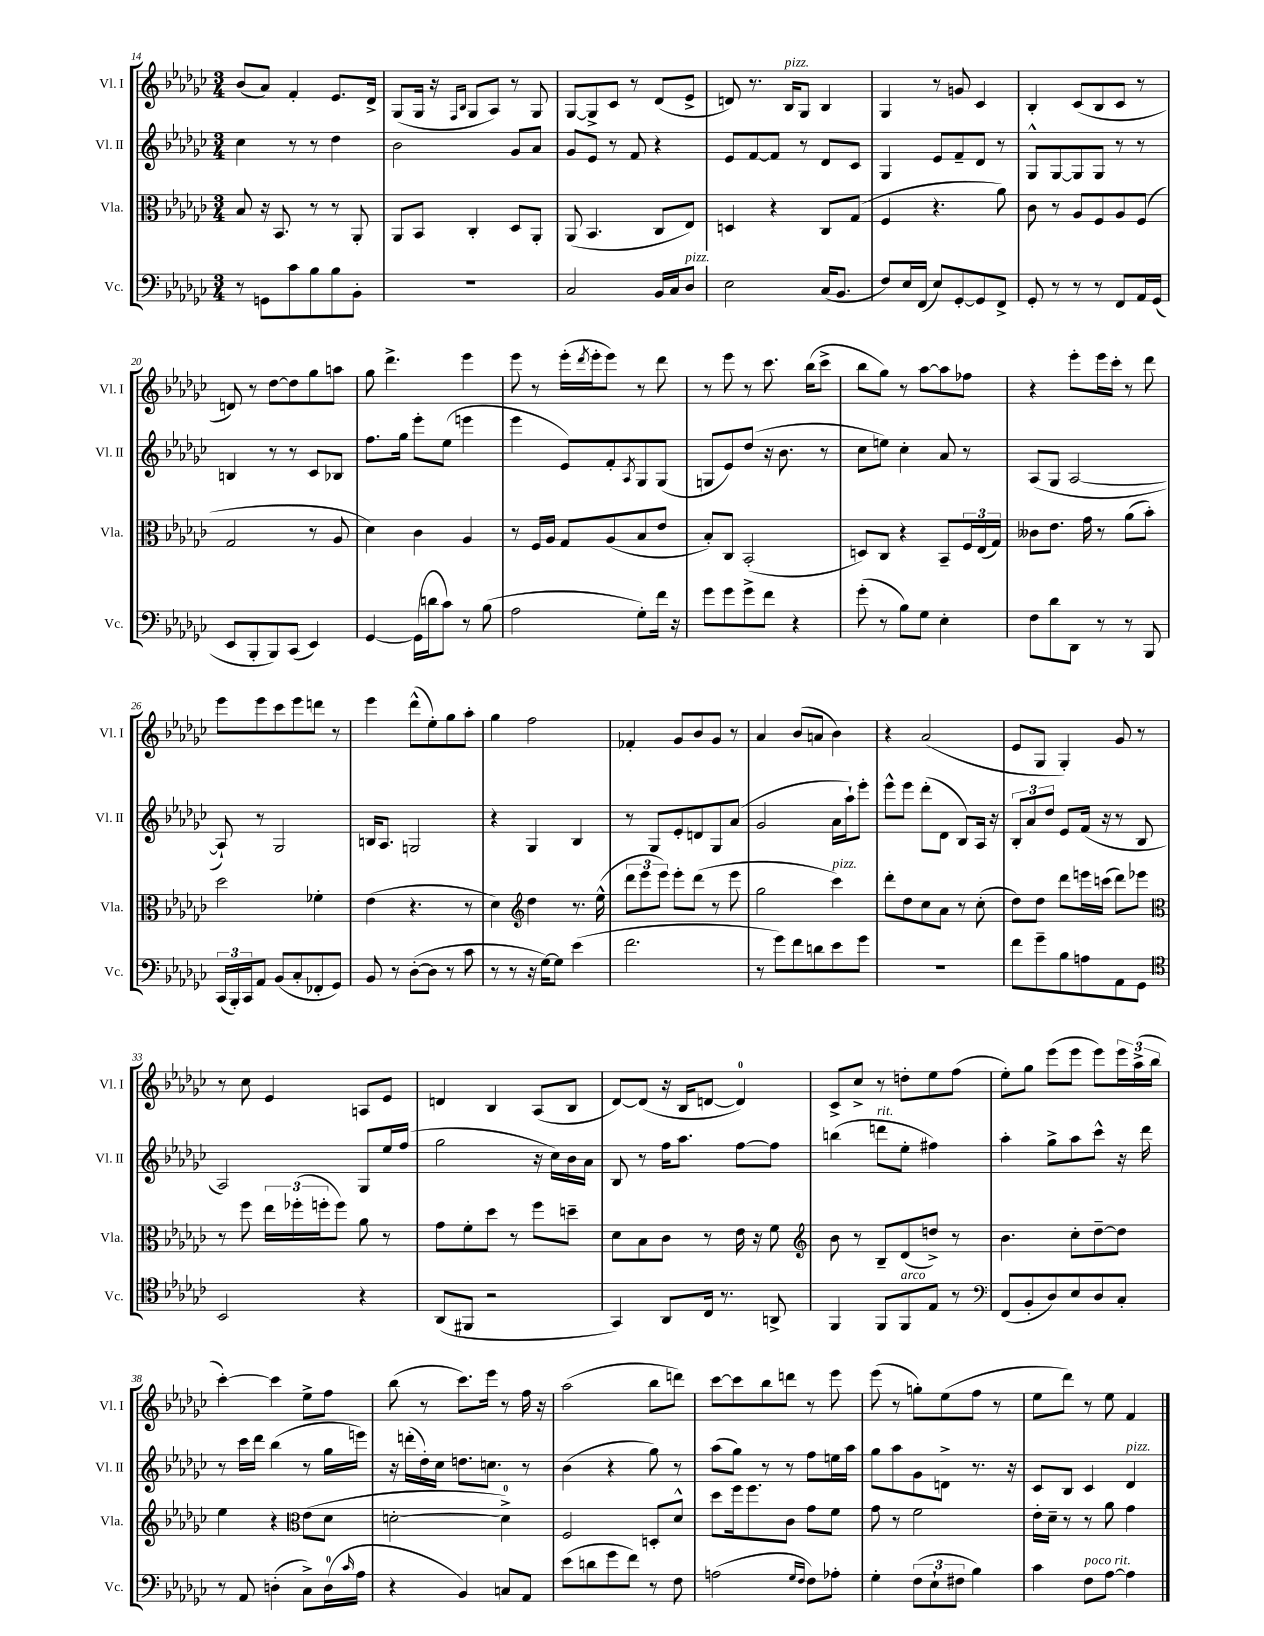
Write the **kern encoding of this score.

**kern	**kern	**kern	**kern
*part4	*part3	*part2	*part1
*staff4	*staff3	*staff2	*staff1
*I"Vc.	*I"Vla.	*I"Vl. II	*I"Vl. I
*I'Vc.	*I'Vla.	*I'Vl. II	*I'Vl. I
*clefF4	*clefC3	*clefG2	*clefG2
*k[b-e-a-d-g-c-]	*k[b-e-a-d-g-c-]	*k[b-e-a-d-g-c-]	*k[b-e-a-d-g-c-]
*M3/4	*M3/4	*M3/4	*M3/4
=14	=14	=14	=14
8r	8B-/	4cc-\	(8b-/L
8GGn\L	16r	.	8a-/J)
.	8.BB-/	.	.
8c-\	.	8r	4f'/
8B-\	8r	8r	.
8B-\	8r	4dd-\	8.e-/L
8BB-'\J	8AA-'/	.	.
.	.	.	16d-^/Jk
=15	=15	=15	=15
2.r	8AA-/L	2b-\	(8G-/L
.	8BB-/J	.	16G-/Jk
.	.	.	16r
.	.	.	16qqF/LL
.	.	.	16qqB-/JJ
.	4C-'/	.	8G-/L
.	.	.	8A-/J)
.	8D-/L	8g-/L	8r
.	8AA-'/J	8a-/J	8G-/
=16	=16	=16	=16
2C-/	(8AA-/	8g-/L	[8G-/L
.	4.BB-/	8e-/J	8G-^/]
.	.	8r	8c-/J
.	.	8f/	8r
16BB-/LL	8C-/L	4r	(8d-/L
16C-/J	.	.	.
!LO:TX:a:i:t=pizz.	!	!	!
8D-/J	8E-/J)	.	8e-^/J
=17	=17	=17	=17
2E-\	4Dn/	8e-/L	8dn/)
.	.	[8f/	8.r
.	4r	8f/J]	.
!	!	!	!LO:TX:a:i:t=pizz.
.	.	.	16B-/KL
.	.	8r	8G-/J
(16C-/KL	8C-/L	8d-/L	4B-/
8.BB-/J	.	.	.
.	(8G-/J	8c-/J	.
=18	=18	=18	=18
8F/L)	4F/	4G-/	4G-/
16E-/L	.	.	.
(16FF/JJ	.	.	.
8E-/L)	4.r	8e-/L	8r
[8GG-'/	.	8f~/	8gn/
8GG-/]	.	8d-/J	4c-/
8FF^/J	8a-\)	8r	.
=19	=19	=19	=19
8GG-'/	8c-\	8G-^^/L	4B-'/
8r	8r	[8G-/	.
8r	8A-/L	8G-/]	(8c-/L
8r	8F/	8G-/J	8B-/
8FF/L	8A-/	8r	8c-/J
16AA-/L	(8F/J	8r	8r
(16GG-/JJ	.	.	.
!!LO:LB:g=z
=20	=20	=20	=20
8EE-/L	2G-/	4Bn/	8dn/)
8BBB-'/	.	.	8r
8BBB-/)	.	8r	[8dd-\L
(8CC-/J	.	8r	8dd-\]
4EE-/)	8r	8c-/L	8gg-\
.	8A-/	8B-X/J	8aan\J
=21	=21	=21	=21
[4GG-/	4d-\)	8.ff\L	8gg-\
.	.	.	4.ddd-^\
.	.	16gg-\Jk	.
(16GG-\LL]	4c-\	8eee-'\L	.
16dn\J	.	.	.
8c-\J)	.	(8ee-\J	.
8r	4A-/	4eeen\	4eee-\
(8B-\	.	.	.
=22	=22	=22	=22
2A-\	8r	4eee-\	8eee-\
.	16F/LL	.	8r
.	16A-/JJ	.	.
.	8G-/L	8e-/L)	(16eee-'\LL
.	.	.	8qddd-/
.	.	.	16eee-'\J
.	(8A-/	8f'/	8eee-\J)
.	.	8qA-/	.
8G-'\L)	8B-/	8G-/	8r
16f\Jk	8e-/J	(8G-/J	8ddd-\
16r	.	.	.
=23	=23	=23	=23
8g-\L	8B-'/L)	8Gn/L	8r
8g-\	8C-/J	8e-/)	8eee-\
8g-^\	(2BB-'/	(8dd-/J	8r
8f\J	.	16r	8.ccc-\
.	.	8.b-\	.
4r	.	.	.
.	.	.	(16bb-\KL
.	.	8r	8ccc-^\J
=24	=24	=24	=24
(8g-'\	8Dn/L)	8cc-\L	8bb-\L
8r	8C-/J	8een\J)	8gg-\J)
8B-\L)	4r	4cc-'\	8r
8G-\J	.	.	[8aa-\L
4E-'\	8BB-~/L	8a-/	8aa-\]
.	24F/L	8r	8ff-X\J
.	(24E-/	.	.
.	24G-/JJ)	.	.
=25	=25	=25	=25
8F\L	8c--X\L	(8A-/L	4r
8d-\	8.e-\J	8G-/J	.
8DD-\J	.	[2A-/	8eee-'\L
.	16g-\	.	.
8r	8r	.	16eee-\L
.	.	.	16ccc-'\JJ
8r	(8a-\L	.	8r
8BBB-/	8b-'\J)	.	8ddd-\
!!LO:LB:g=z
=26	=26	=26	=26
(24CC-/LL	2dd-\	8A-`/])	8eee-\L
24BBB-'/)	.	.	.
24CC-/J	.	.	.
8AA-/J	.	8r	8eee-\
(8BB-/L	.	2G-/	8ccc-\
8C-'/	.	.	8eee-\
8FF-X'/	4f-X'\	.	8dddn\J
8GG-/J)	.	.	8r
=27	=27	=27	=27
8BB-/	(4e-\	16Bn/KL	4eee-\
.	.	8.A-/J	.
8r	.	.	.
([8D-'\L	4.r	2Gn/	(8ddd-^^\L
8D-\J]	.	.	8ee-'\)
8r	.	.	8gg-\
8c-\	8r	.	8aa-'\J
=28	=28	=28	=28
8r	4d-\)	4r	4gg-\
8r	.	.	.
*	*clefG2	*	*
16r	4dd-\	4G-/	2ff\
[16G-\KL)	.	.	.
8G-\J]	.	.	.
(4e-\	8.r	4B-/	.
.	(16ee-^^\	.	.
=29	=29	=29	=29
2.f\	12ddd-\L	8r	4f-X'/
.	12eee-\	.	.
.	.	8G-/L	.
.	12eee-\J)	.	.
.	8eee-'\L	8e-'/	8g-/L
.	(8ddd-\J	8dn/	8b-/
.	8r	8G-/	8g-/J
.	8eee-\	(8a-/J	8r
=30	=30	=30	=30
8r	2gg-\	2g-/	4a-/
8g-\L)	.	.	.
8f\	.	.	(8b-/L
8dn\	.	.	8an/J
!	!LO:TX:a:i:t=pizz.	!	!
8e-\	4ccc-\)	16a-\LL	4b-\)
.	.	16aa-`\J)	.
8g-\J	.	8eee-'\J	.
=31	=31	=31	=31
2.r	8ddd-'\L	8eee-^^\L	4r
.	8dd-\	8eee-\J	.
.	8cc-\	(8ddd-'\L	(2a-/
.	8a-\J	8d-\J	.
.	8r	8B-/L)	.
.	(8cc-'\	16A-/Jk	.
.	.	16r	.
=32	=32	=32	=32
8f\L	8dd-\L)	12B-'/L	8e-/L
.	.	12a-/	.
8g-~\	8dd-\J	.	8G-/J
.	.	12dd-/J	.
8B-\	8ddd-\L	8e-/L	4G-'/)
8An\	16eeen\L	(16f/Jk	.
.	(16cccn\JJ	16r	.
8AA-\	8ddd-\L)	8r	8g-/
8GG-\J	8eee-X\J	8B-/	8r
!!LO:LB:g=z
=33	=33	=33	=33
*clefC4	*clefC3	*	*
2BB-/	8r	2A-/)	8r
.	8ff\	.	8cc-\
.	24ee-\LL	.	4e-/
.	(24ff-X'\	.	.
.	24ffn'\J	.	.
.	8ff\J)	.	.
4r	8a-\	8G-/L	8An/L
.	8r	16ee-/L	8e-/J
.	.	(16ff/JJ	.
=34	=34	=34	=34
(8AA-/L	8g-\L	2gg-\	4dn/
8FF#X/J	8f'\	.	.
2r	8dd-\J	.	4B-/
.	8r	.	.
.	8ff\L	16r	(8A-/L
.	.	16cc-\LL)	.
.	8ddn~\J	16b-\	8B-/J
.	.	16a-\JJ	.
=35	=35	=35	=35
4GG-/)	8d-\L	8B-/	[8d-/L)
.	8B-\	8r	(8d-/J]
8AA-/L	8c-\J	16ff\KL	16r
.	.	8.aa-\J	16B-/KL
16C-/Jk	8r	.	[8dn/J
8.r	.	.	.
.	16e-\	[8ff\L	4d/])
.	16r	.	.
8AAn^/	8f\	8ff\J]	.
=36	=36	=36	=36
*	*clefG2	*	*
4FF/	8b-\	(4bbn\	8c-^/L
.	8r	.	8cc-^/J
!	!	!LO:TX:a:i:t=rit.	!
8FF/L	8B-~/L	8dddn\L	8r
!LO:TX:a:i:t=arco	!	!	!
8FF/	(8d-/	8ee-'\J	8ddn'\L
8E-/J	8ddn^/J)	4ff#X\)	8ee-\
8r	8r	.	(8ff\J
=37	=37	=37	=37
*clefF4	*	*	*
(8FF/L	4.b-\	4aa-'\	8ee-'\L)
8BB-'/	.	.	8gg-\J
8D-/)	.	8gg-^\L	(8eee-\L
8E-/	8cc-'\L	8aa-\	8eee-\J
8D-/	[8dd-~\	8ccc-^^\J	8eee-\L)
8C-'/J	8dd-\J]	16r	24eee-\L
.	.	.	(24aa-^\
.	.	16ddd-\	.
.	.	.	24bb-\JJ
!!LO:LB:g=z
=38	=38	=38	=38
8r	4ee-\	8r	[4ccc-'\)
8AA-/	.	16ccc-\LL	.
.	.	16ddd-\JJ	.
(4Dn'\	4r	(4bb-\	4ccc-\]
*	*clefC3	*	*
8C-^\L)	(8e-\L	8r	8ee-^\L
(16D\L	8d-\J	16gg-\LL	8ff\J
16qqc-/	.	.	.
16A-\JJ	.	16eeen\JJ)	.
=39	=39	=39	=39
4r	[2dn'\	16r	(8bb-\
.	.	(16dddn'\LL	.
.	.	16dd-'\)	8r
.	.	16cc-\JJ	.
4BB-/)	.	8.ddn\L	8.ccc-\L)
.	.	8.ccn\J	16eee-\Jk
8Cn/L	4d^\])	.	8r
8AA-/J	.	8r	16ff\
.	.	.	16r
=40	=40	=40	=40
(8e-\L	2F/	(4b-\	(2aa-\
8dn\	.	.	.
8g-\	.	4r	.
8f\J)	.	.	.
8r	8Dn'/L	8gg-\)	8bb-\L
8F\	8d-^^/J	8r	8dddn\J)
=41	=41	=41	=41
(2An\	8dd-\L	(8aa-\L	[8ccc-\L
.	16ff\k	8gg-\J)	8ccc-\]
.	8.ff\	.	.
.	.	8r	8bb-\
.	8c-\J	8r	8dddn\J
16qqG-/LL	.	.	.
16qqF/JJ	.	.	.
8F\L)	8g-\L	8ff\L	8r
8A-X'\J	8f\J	16een\L	8eee-\
.	.	16aa-\JJ	.
=42	=42	=42	=42
4G-'\	8g-\	8gg-\L	(8eee-\
.	8r	8aa-\	8r
(12F\L	2f\	8g-\	8ggn'\L)
12E-`\	.	.	.
.	.	8dn^\J	(8ee-\
12F#X\J	.	.	.
4B-\)	.	8.r	8ff\J
.	.	.	8r
.	.	16r	.
=43	=43	=43	=43
4c-\	16e-'\LL	8c-/L	8ee-\L
.	16d-~\JJ	.	.
.	8r	8B-/J	8ddd-\J)
!LO:TX:a:i:t=poco rit.	!	!	!
8F\L	8r	4c-/	8r
[8A-\J	8a-\	.	8ee-\
!	!	!LO:TX:a:i:t=pizz.	!
4A-\]	4g-\	4d-/	4f/
==	==	==	==
*-	*-	*-	*-
